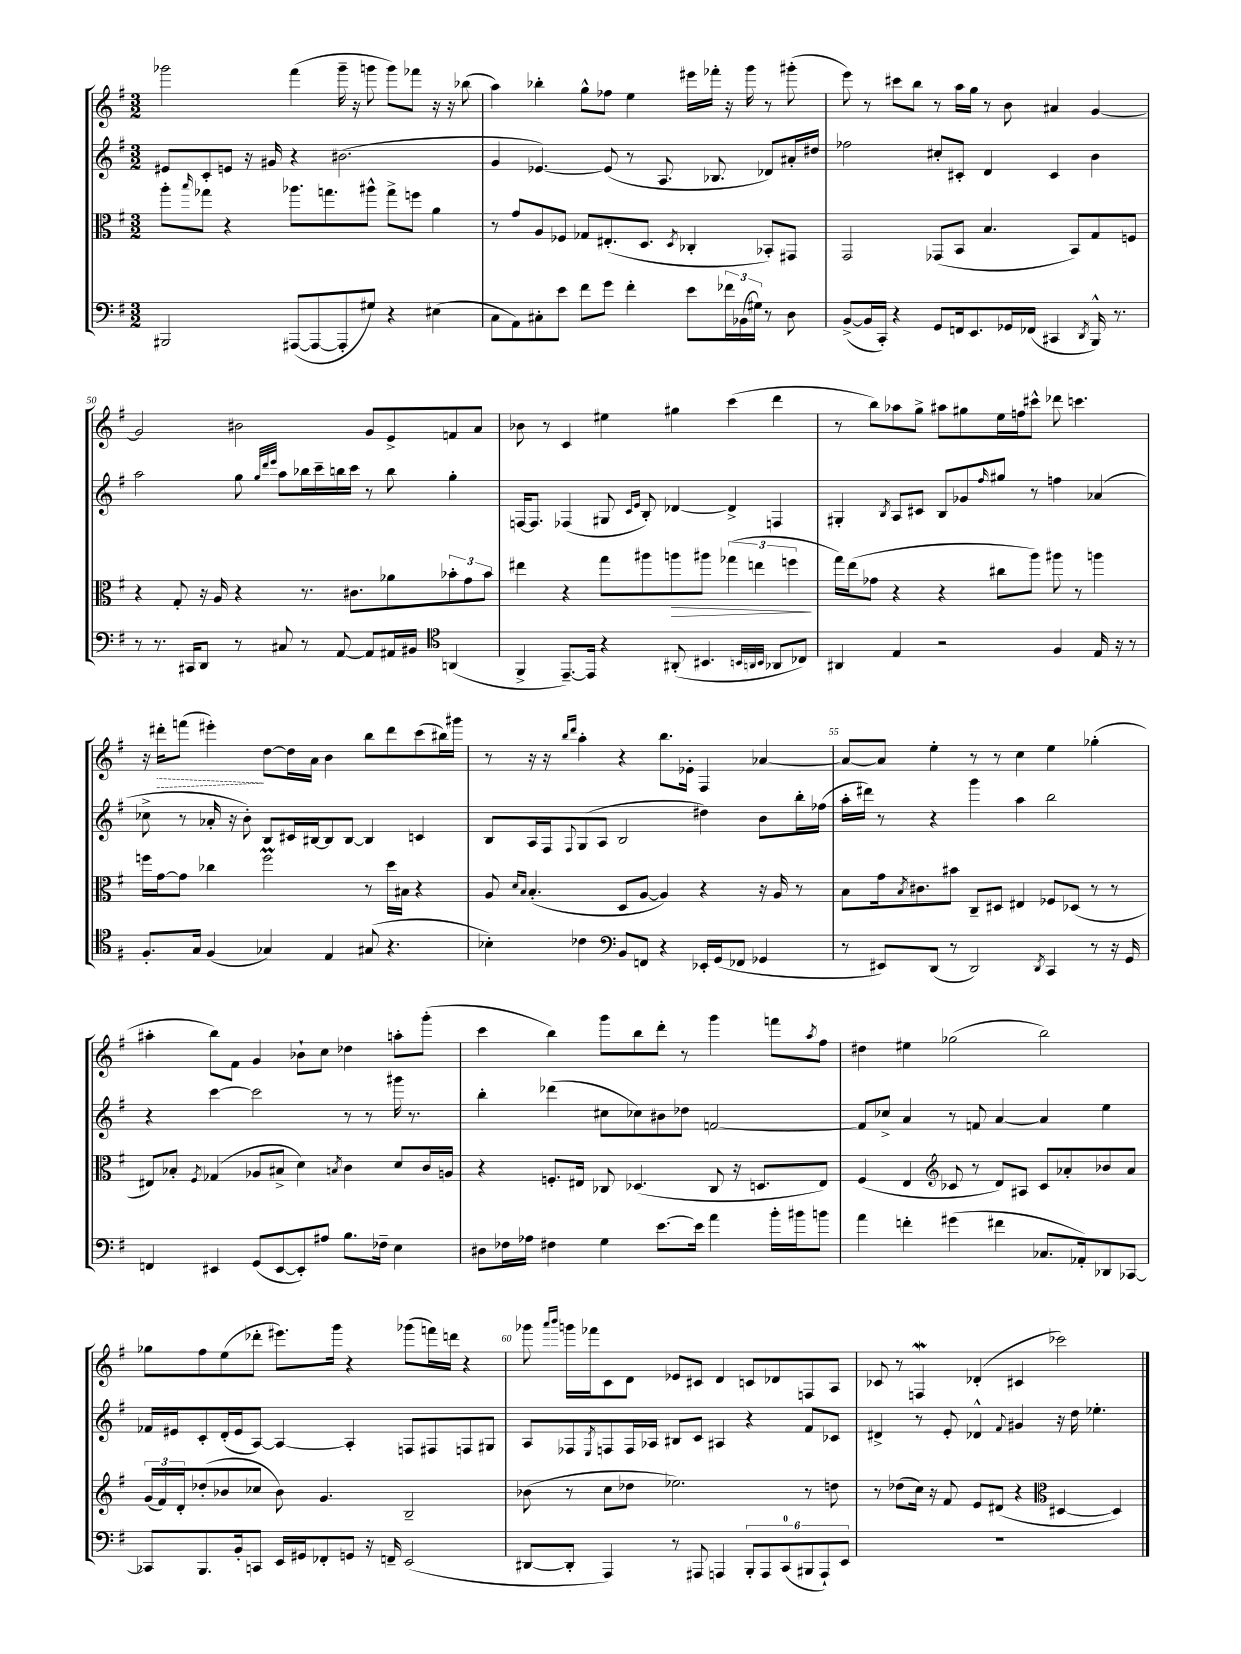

**kern	**kern	**dynam	**kern	**kern	**dynam
*part4	*part3	*part3	*part2	*part1	*part1
*staff4	*staff3	*staff3	*staff2	*staff1	*staff1
*clefF4	*clefC3	*	*clefG2	*clefG2	*
*k[f#]	*k[f#]	*	*k[f#]	*k[f#]	*
*M3/2	*M3/2	*	*M3/2	*M3/2	*
=47	=47	=47	=47	=47	=47
2BBB#X/	8aa'\L	.	8e#X/L	2ggg-X\	.
.	16qqbb/	.	.	.	.
.	8gg-X\J	.	8c'/	.	.
.	4r	.	8en/J	.	.
.	.	.	16r	.	.
.	.	.	16g#X/	.	.
([8AAA#X/L	8.aa-X\L	.	4r	(4fff#\	.
8AAA#/_	.	.	.	.	.
.	8.ggn\	.	.	.	.
8AAA#'/]	.	.	(2.b#X\	16ggg-~\	.
.	.	.	.	16r	.
8G#X/J)	8aa#X^^\J	.	.	8gggn\	.
4r	8gg^\L	.	.	8ggg\L)	.
.	8ffn\J	.	.	8fff-X\J	.
(4E#X\	4a\	.	.	16r	.
.	.	.	.	16r	.
.	.	.	.	(8bb-X\	.
=48	=48	=48	=48	=48	=48
8C\L	8r	.	4g/	4aa\)	.
8AA\)	8g/L	.	.	.	.
8C#X'\	8A/	.	[4.e-X/)	4bb-X'\	.
8e\J	8F-X/J	.	.	.	.
8f#\L	8G-X/L	.	.	8gg^^\L	.
8g\J	(8.E#X'/	.	(8e-/]	8ff-X\J	.
4f#'\	.	.	8r	4ee\	.
.	8.D/J	.	.	.	.
.	.	.	8.A/	.	.
.	8qD/	.	.	.	.
8e\L	4C-X'/	.	.	16eee#X\LL	.
.	.	.	8.B-X/	16fff-X'\JJ	.
24f-X\L	.	.	.	16r	.
(24BB-X\	.	.	.	.	.
.	.	.	.	16ggg\	.
24G#X\JJ)	.	.	.	.	.
8r	8BB-X'/L)	.	8d-X/L)	8r	.
8D\	8GG#X/J	.	16a#X'/L	(8ggg#X'\	.
.	.	.	16dd#X/JJ	.	.
=49	=49	=49	=49	=49	=49
([8BB^/L	2GG/	.	2ff-X\	8eee\)	.
16BB/L]	.	.	.	8r	.
16CC'/JJ)	.	.	.	.	.
4r	.	.	.	8ccc#X\L	.
.	.	.	.	8bb\J	.
8GG/L	(8GG-X/L	.	8cc#X'/L	8r	.
16FFn/k	8BB/J	.	8c#X'/J	16aa\LL	.
8.EE/	.	.	.	16gg\JJ	.
.	4.B/	.	4d/	8r	.
16GG-X/L	.	.	.	8b\	.
(16FF-X/JJ	.	.	.	.	.
4CC#X/	.	.	4c#/	4a#X/	.
.	8BB/L)	.	.	.	.
8qDD/	.	.	.	.	.
16BBB^^/)	8G/	.	4b\	[4g/	.
8.r	.	.	.	.	.
.	8Fn/J	.	.	.	.
!!LO:LB:g=z
=50	=50	=50	=50	=50	=50
8r	4r	.	2aa\	2g/]	.
8.r	.	.	.	.	.
.	8G'/	.	.	.	.
16CC#X/KL	.	.	.	.	.
8DD/J	16r	.	.	.	.
.	16A/	.	.	.	.
8r	4r	.	8gg\	2b#X\	.
.	.	.	32qqgg/LLL	.	.
.	.	.	32qqddd/	.	.
.	.	.	32qqeee/JJJ	.	.
8C#X/	.	.	8aa\L	.	.
8r	8.r	.	16bb-X\L	.	.
.	.	.	16ccc~\	.	.
[8AA/	.	.	16bbn\	.	.
.	8.c#X\L	.	16ccc\JJ	.	.
8AA/L]	.	.	8r	8g/L	.
16AA#X/L	8a-X\	.	8bb\	8e^/	.
16BB#X/JJ	.	.	.	.	.
*clefC4	*	*	*	*	*
(4AAn/	12b-X'\	.	4gg'\	8fn/	.
.	12g\	.	.	.	.
.	.	.	.	8a/J	.
.	12b-\J	.	.	.	.
=51	=51	=51	=51	=51	=51
4FF#^/	4ee#X\	.	[16Fn/KL	8b-X\	.
.	.	.	8.F/J]	.	.
.	.	.	.	8r	.
[8.EE~/L)	4r	.	(4F-X/	4c/	.
16EE/Jk]	.	.	.	.	.
4r	8gg\L	.	8G#X/	4ee#X\	.
.	.	.	16qqc/LL	.	.
.	.	.	16qqe/JJ	.	.
.	8aa#X\	.	8B'/)	.	.
!	!	!LO:HP:b	!	!	!
(8AA#X'/	8aan\	>	[4d-X/	4gg#X\	.
4.BB#X/	8aa#X\J	.	.	.	.
.	(6gg-X\	.	4d-^/]	(4ccc\	.
.	6een\	.	.	.	.
32qqBBn/LLL	.	.	.	.	.
32qqAAn/	.	.	.	.	.
32qqBB/JJJ	.	.	.	.	.
8AA-X/L	.	.	4Fn/	4ddd\	.
.	6ffn\	.	.	.	.
8C-X/J)	.	.	.	.	.
.	.	]	.	.	.
=52	=52	=52	=52	=52	=52
4AA#X/	16gg\LL)	.	4G#X'/	8r	.
.	(16ee\J	.	.	.	.
.	8g-X\J	.	.	8bb\L)	.
.	.	.	8qB/	.	.
4E/	4r	.	8A/L	8aa-X\	.
.	.	.	8c#X/J	8gg^\J	.
2r	4r	.	8B/L	8aa#X\L	.
.	.	.	8g-X/	8gg#X\	.
.	.	.	16qqff#/	.	.
.	8cc#X\L	.	8gg#X/J	16ee\L	.
.	.	.	.	16ffn\J	.
.	8aa\J)	.	8r	8ccc#X^^\J	.
4F#/	8aa#X\	.	4ffn\	8ddd-X\	.
.	8r	.	.	4.cccn\	.
16E/	4aan\	.	(4a-X/	.	.
16r	.	.	.	.	.
8r	.	.	.	.	.
!!LO:LB:g=z
=53	=53	=53	=53	=53	=53
8.F#'/L	16ffn\LL	.	8cc-X^\	16r	.
!	!	!	!	!	!LO:HP:b
.	[16g\J	.	.	16ddd#X'\KL	>
.	8g\J]	.	8r	(8fffn\J	.
16G/Jk	.	.	.	.	.
(4F#/	4cc-X\	.	16a-X'/	4eee#X'\)	.
.	.	.	16r	.	.
.	.	.	8b'\)	.	.
4G-X/)	2ffM\	.	8B/L	[8dd\L	]
.	.	.	16c#X/L	16dd\L]	.
.	.	.	[16B#X/J	16a\JJ	.
4E/	.	.	8B#/]	4b\	.
.	.	.	[8B#/J	.	.
(8G#X/	8r	.	4B#/]	8bb\L	.
4.r	16dd\LL	.	.	8ddd#\	.
.	16B#X\JJ	.	.	.	.
.	4r	.	4cn/	(8ccc\	.
.	.	.	.	16bb#X\L)	.
.	.	.	.	16ggg#X\JJ	.
=54	=54	=54	=54	=54	=54
4B-X'\)	8A/	.	8B/L	8r	.
.	16qqd/LL	.	.	.	.
.	16qqB/JJ	.	.	.	.
.	(4.B'/	.	16A/L	16r	.
.	.	.	16F#/J	16r	.
.	.	.	.	16qqbb/LL	.
.	.	.	8qqF#/	16qqddd/JJ	.
4c-X\	.	.	(8G/	4aa'\	.
.	.	.	8A/J	.	.
*clefF4	*	*	*	*	*
8BB/L	8D/L	.	2B/	4r	.
8FFn/J	[8A/J	.	.	.	.
4r	4A/])	.	.	8.bb\L	.
.	.	.	.	16e-X'\Jk	.
16EE-X'/LL	4r	.	4dd#X\)	4F#/	.
(16GG/J	.	.	.	.	.
8FF-X/J	.	.	.	.	.
4GG-X/	16r	.	8b\L	[4a-X/	.
.	16A/	.	.	.	.
.	8r	.	16bb'\L	.	.
.	.	.	(16ff-X\JJ	.	.
=55	=55	=55	=55	=55	=55
8r	8B\L	.	16aa'\LL	8a-/L_	.
.	.	.	16ddd#X\JJ)	.	.
8EE#X/L)	16g\k	.	8r	8a-/J]	.
.	8qB/	.	.	.	.
.	8.c#X\	.	.	.	.
(8DD/J	.	.	4r	4ee'\	.
8r	8b#X\J	.	.	.	.
2DD/)	8C~/L	.	4ggg\	8r	.
.	8D#X/J	.	.	8r	.
.	4E#X/	.	4aa\	4cc\	.
8qDD/	.	.	.	.	.
4CC/	8F-X/L	.	2bb\	4ee\	.
.	(8D-X/J	.	.	.	.
8r	8r	.	.	(4gg-X'\	.
16r	8r	.	.	.	.
16GG/	.	.	.	.	.
!!LO:LB:g=z
=56	=56	=56	=56	=56	=56
4FFn/	8E#X/L)	.	4r	4aa#X'\	.
.	8B-X'/J	.	.	.	.
.	8qF#/	.	.	.	.
4EE#X/	(4G-X/	.	[4ccc\	8bb\L)	.
.	.	.	.	8f#\J	.
(8GG/L	8A-X/L	.	2ccc\]	4g/	.
[8EE#/	8B#X^/J	.	.	.	.
8EE#'/])	4d\)	.	.	8b-X`\L	.
8A#X/J	.	.	.	8cc\J	.
.	8qBn/	.	.	.	.
8.B\L	4c\	.	8r	4dd-X\	.
.	.	.	8r	.	.
16F-X~\Jk	.	.	.	.	.
4E\	8d/L	.	16ggg#X\	8aan'\L	.
.	.	.	8.r	.	.
.	16c/L	.	.	(8ggg'\J	.
.	16An/JJ	.	.	.	.
=57	=57	=57	=57	=57	=57
8D#X\L	4r	.	4bb'\	4ccc\	.
16F-X\L	.	.	.	.	.
16A-X\JJ	.	.	.	.	.
4F#X\	8.Fn'/L	.	(4ddd-X\	4bb\)	.
.	16E#X/Jk	.	.	.	.
4G\	8C-X/	.	8cc#X\L	8ggg\L	.
.	(4.D-X/	.	8cc-X\)	8bb\	.
[8.e\L	.	.	8b#X\	8ddd'\J	.
.	.	.	8dd-X\J	8r	.
16e\Jk]	.	.	.	.	.
4a\	8C-/	.	[2fn/	4ggg\	.
.	16r	.	.	.	.
.	8.Dn/L	.	.	.	.
16b'\LL	.	.	.	8fffn\L	.
16b#X\J	.	.	.	.	.
.	.	.	.	8qaa/	.
8bn\J	8E#/J)	.	.	8ff#\J	.
=58	=58	=58	=58	=58	=58
4a\	(4F#/	.	8f/L]	4dd#X\	.
.	.	.	8cc-X^/J	.	.
4fn'\	4E/	.	4a/	4ee#X\	.
*	*clefG2	*	*	*	*
(4g#X\	8c-X/	.	8r	(2gg-X\	.
.	8r	.	8fn/	.	.
4f#X\	8d/L)	.	[4a/	.	.
.	8A#X/J	.	.	.	.
8.C-X/L	8c-/L	.	4a/]	2bb\)	.
.	8a-X'/	.	.	.	.
16AA-X'/k)	.	.	.	.	.
8DD-X/	8b-X/	.	4ee\	.	.
[8CC-X/J	8a-/J	.	.	.	.
!!LO:LB:g=z
=59	=59	=59	=59	=59	=59
8CC-X/L]	(24g/LL	.	16f-X/LL	8gg-X\L	.
.	24f#/)	.	.	.	.
.	.	.	16e#X/J	.	.
.	24d'/J	.	.	.	.
8.BBB/	(8dd-X'/	.	8c'/	8ff#\	.
.	8b-X/	.	(16d'/L	(8ee\	.
16BB'/k	.	.	16e#/J	.	.
8CCn/J	8cc-X/J	.	[8A/J)	8ddd-X'\J	.
16EE/LL	8b-\)	.	4A/_	8.eee#X\L)	.
16GG#X/J	.	.	.	.	.
8FF-X'/	4.g/	.	.	.	.
.	.	.	.	16ggg\Jk	.
8GGn/J	.	.	4A'/]	4r	.
16r	.	.	.	.	.
16FFn~/	.	.	.	.	.
(2EE/	2B~/	.	8Fn/L	(8ggg-X\L	.
.	.	.	8F#X/	16fffn\L)	.
.	.	.	.	16dddn\JJ	.
.	.	.	8Fn/	4r	.
.	.	.	8G#X/J	.	.
=60	=60	=60	=60	=60	=60
[8DD#X/L	(8b-X\	.	8A/L	8ggg-X\	.
.	.	.	.	16qqaaa/LL	.
.	.	.	.	16qqbbb/JJ	.
8DD#'/J]	8r	.	8F-X/	16gggn\LL	.
.	.	.	.	16fff-X\J	.
.	.	.	8qE/	.	.
4AAA/)	8cc\L	.	8Fn/	8c\	.
.	8dd-X\J	.	16F/L	8d\J	.
.	.	.	16A-X/JJ	.	.
8r	2.ee-X\)	.	8B#X/L	8e-X/L	.
8AAA#X/	.	.	8c/J	8c#X/J	.
4AAAn/	.	.	4A#X/	4d/	.
12BBB'/L	.	.	4r	8cn/L	.
12AAA/	.	.	.	.	.
.	.	.	.	8d-X/	.
(12CC/	.	.	.	.	.
12BBB#X/	8r	.	8f#/L	8Fn/	.
12AAA`/)	.	.	.	.	.
.	8ddn\	.	8c-X/J	8A/J	.
12EE/J	.	.	.	.	.
=61	=61	=61	=61	=61	=61
1.r	8r	.	4d#X^/	8c-X/	.
.	(8dd-X\L	.	.	8r	.
.	16cc\Jk)	.	8r	4Fnw/	.
.	16r	.	.	.	.
.	8f#/	.	8e'/	.	.
.	8e/L	.	4d-X^^/	(4d-X'/	.
.	(8d#X/J	.	.	.	.
.	.	.	8qqf#/	.	.
.	4r	.	4g#X/	4c#X/	.
*	*clefC3	*	*	*	*
.	[4D#X/	.	16r	2ccc-X\)	.
.	.	.	16dd\	.	.
.	.	.	4.ee-X'\	.	.
.	4D#/])	.	.	.	.
==	==	==	==	==	==
*-	*-	*-	*-	*-	*-
